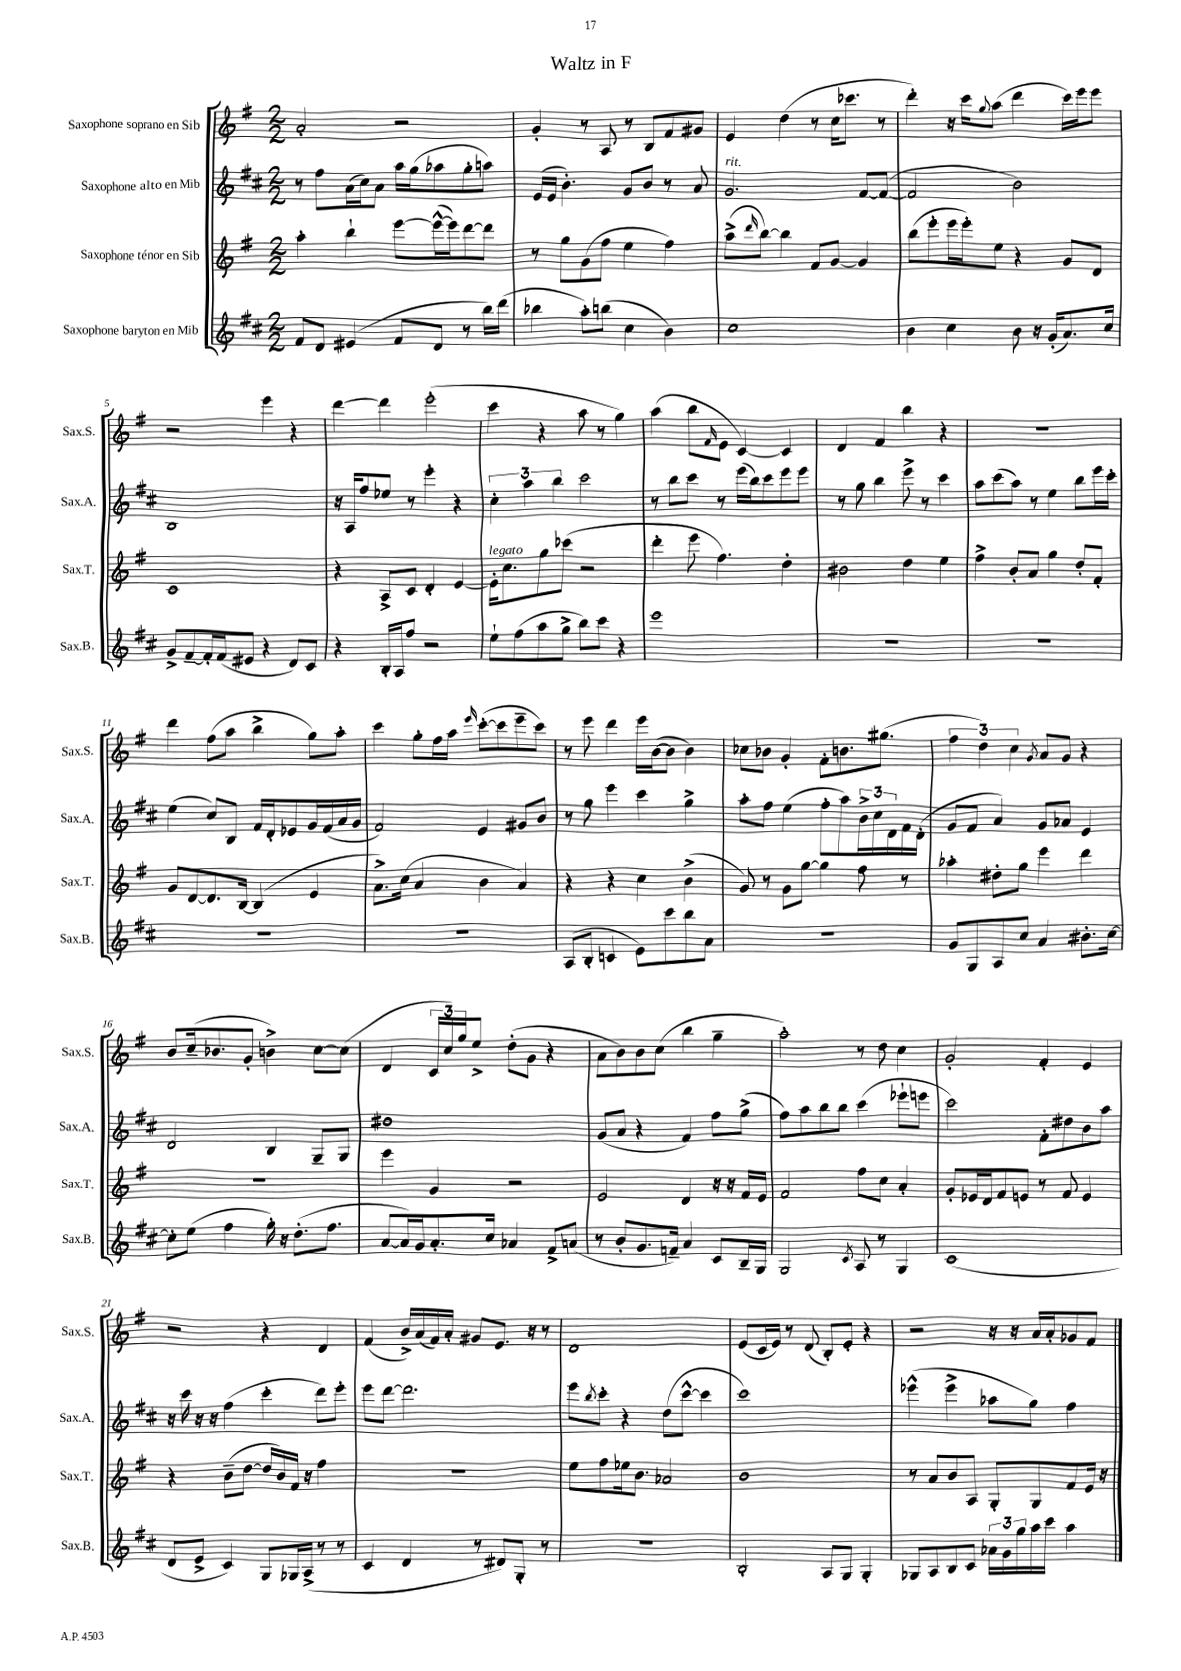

**kern	**kern	**kern	**kern
*staff4	*staff3	*staff2	*staff1
*clefG2	*clefG2	*clefG2	*clefG2
*k[f#c#]	*k[f#]	*k[f#c#]	*k[f#]
*M2/2	*M2/2	*M2/2	*M2/2
8f#	4aa'	8r	2a'
8d	.	8ff#	.
(4e#	4bb`	(16a	.
.	.	16cc#)	.
.	.	8a	.
8f#	[8eee	16aa	2r
.	.	(16gg	.
8d	(16eee^^_	8aa-	.
.	16eee])	.	.
8r	[8ddd	8gg'	.
16bb)	8ddd]	8aa)	.
(16ddd	.	.	.
=	=	=	=
4bb-	8r	(16e	4g'
.	.	16e	.
.	8gg	4.b')	.
8aa')	(8g	.	8r
(8bb	8ff#	.	8A
4cc#	4ee	8g	8r
.	.	8b	8B
4b)	4ff#)	8r	8f#
.	.	8a	8g#
=	=	=	=
1cc#	(8aa^	2.g	4e
.	16qqddd	.	.
.	[8bb)	.	.
.	4bb]	.	(4dd
.	8f#	.	8r
.	[8g	.	16cc
.	.	.	8.ccc-
.	4g]	[8f#	.
.	.	(8f#_	8r
=	=	=	=
4b	(8bb	2f#]	4ddd')
.	8eee'	.	.
4cc#	16eee	.	16r
.	16eee')	.	16ccc
.	.	.	8qqgg
.	8ee	.	(8aa
8b	4r	2b)	4ddd
16r	.	.	.
(16g'	.	.	.
8.a)	8g	.	16ccc)
.	.	.	16eee
.	8d	.	8eee
16cc#	.	.	.
=	=	=	=
8g^	1c	1B	2r
[8f#~	.	.	.
16f#']	.	.	.
(16f#	.	.	.
8e#	.	.	.
4r	.	.	4eee
8d)	.	.	4r
8c#	.	.	.
=	=	=	=
4r	4r	16r	[4ddd
.	.	16A	.
.	.	8ff#	.
16B'	8A^	8ee-	4ddd]
16A	.	.	.
8ff#	8c	8r	.
2r	4d'	4eee'	(2eee'
.	[4e	4r	.
=	=	=	=
8ee`	16e']	6cc#'	4ccc
.	8.cc	.	.
(8ff#	.	.	.
.	.	6aa	.
8aa	8gg	.	4r
.	.	6bb	.
8gg^	(8ccc-	.	.
8bb)	2r	2ccc#	8aa
8ccc#	.	.	8r
4r	.	.	4gg)
=	=	=	=
1eee	4ddd'	8r	(4aa
.	.	8bb	.
.	8eee	8ccc#	8bb
.	.	.	16qqf#
.	4.ff#)	8r	8e
.	.	(16eee	[4c)
.	.	16bb)	.
.	.	8ccc#	.
.	4dd'	8eee	4c]
.	.	8eee	.
=	=	=	=
1r	2b#	8r	4d
.	.	8gg	.
.	.	4bb	4f#
.	4dd	8eee^	4bb
.	.	8r	.
.	4ee	4ccc#	4r
=	=	=	=
1r	4ff#^	8aa	1r
.	.	(8ccc#	.
.	8b'	8aa)	.
.	8a	8r	.
.	4gg	4ee	.
.	8dd'	8bb	.
.	8f#'	16eee	.
.	.	16ccc#'	.
=	=	=	=
1r	8g	(4ee	4ddd
.	[8d	.	.
.	8.d]	8cc#)	(8ff#
.	.	8B	8aa
.	[16B	.	.
.	(4B]	16f#	4bb^
.	.	16d'	.
.	.	8e-	.
.	4e	16g	8gg)
.	.	(16f#	.
.	.	16a	8aa'
.	.	16g	.
=	=	=	=
1r	8.a^)	2f#)	4ccc
.	(16cc	.	.
.	4a	.	8gg'
.	.	.	16ff#
.	.	.	16aa
.	.	.	16qqeee
.	4b	4e	([8ccc'
.	.	.	8ccc]
.	4a)	8g#	8eee~
.	.	8b	8ccc)
=	=	=	=
(8A	4r	8r	8r
8B'	.	8gg	8eee
4c	4r	4eee	4ddd
8e)	4cc	4ccc#	16eee
.	.	.	([16b
8ccc#	.	.	8b]
8bb	(4b^	4gg^	4b)
8a	.	.	.
=	=	=	=
1r	8g)	8aa'	8cc-
.	8r	8ff#	8b-
.	8g	(4ee	4g'
.	[8gg	.	.
.	4gg]	8ff#'	8f#'
.	.	8aa)	8.b
.	8ff#	24b^	.
.	.	24cc#	.
.	.	.	(8.gg#
.	.	24d	.
.	8r	16f#	.
.	.	(16d'	.
=	=	=	=
8g	4aa-'	8g	6ff#
8G	.	8f#	.
.	.	.	6dd)
8A	8dd#'	4a)	.
.	.	.	6cc
8cc#	8gg	.	.
.	.	.	8qg
4a	4eee	8g	8a
.	.	8a-	8g
8.b#'	4ddd	4e	4r
[16cc#	.	.	.
=	=	=	=
8cc#']	1r	2d	8b
(8ee	.	.	(16cc~
.	.	.	8.b-
4ff#	.	.	.
.	.	.	8g'
16gg')	.	4B	4b^)
16r	.	.	.
(8.dd'	.	.	.
.	.	8G~	[8cc
8.ff#	.	.	.
.	.	8G	(8cc]
=	=	=	=
[8a	4eee	1dd#	4d
16a])	.	.	.
16g	.	.	.
8.a'	4g	.	24c
.	.	.	24cc)
.	.	.	24gg
.	.	.	8ee^
16cc#	.	.	.
4a-	2r	.	(8dd'
.	.	.	8g
8f#^	.	.	4r
(8a	.	.	.
=	=	=	=
8r	2e	(8g	8a
8b'	.	8a	8b)
8.g	.	4r	8b
.	.	.	(8cc
16f~)	.	.	.
4a	4d	4f#)	4bb
8c#	16r	8ff#	4gg~
.	16r	.	.
16B~	16f#	(8gg^	.
16G	16e	.	.
=	=	=	=
2G	2f#	8ff#)	2aa')
.	.	8aa	.
.	.	8bb	.
.	.	8bb	.
8qc#	.	.	.
8A	8ff#	(4ccc#	8r
8r	8cc	.	8dd
4G	4a'	8eee-`	4cc
.	.	8eee	.
=	=	=	=
(1c#	8g'	2ccc#)	2g'
.	16e-	.	.
.	16d	.	.
.	8f#	.	.
.	8e	.	.
.	8r	8f#'	4f#'
.	8f#	8dd#	.
.	4e	8b	4e
.	.	8aa	.
=	=	=	=
8d	4r	16r	2r
.	.	16ccc#	.
8e^	.	16r	.
.	.	16r	.
4c#)	(8b~	(4ff#	.
.	[8dd	.	.
8G	16dd]	4ccc#'	4r
.	16b)	.	.
16G-	16f#	.	.
(16A^	16r	.	.
8r	4ff#	8ddd)	4d
8r	.	8eee'	.
=	=	=	=
4c#	1r	8eee	(4f#
.	.	[8ddd	.
4d	.	2.ddd]	16b^)
.	.	.	(16a
.	.	.	16f#)
.	.	.	16a'
8r	.	.	8g#
8d#)	.	.	8.e
8G'	.	.	.
.	.	.	16r
8r	.	.	8r
=	=	=	=
1r	8ee	8eee	1d
.	.	8qbb	.
.	8ff#	8ccc#'	.
.	16ee-	4r	.
.	8.b	.	.
.	2a-	(8dd	.
.	.	[8ccc#^^	.
.	.	4ccc#]	.
=	=	=	=
2B'	1b	1ccc#)	(8e
.	.	.	16c
.	.	.	16e)
.	.	.	8r
.	.	.	(8d
8A	.	.	8B')
8G	.	.	8e'
4G'	.	.	4r
=	=	=	=
8G-	8r	(4eee-^^	2r
8A	8a	.	.
8B	8b	4eee-^	.
8c#	8A	.	.
24a-	8G'	8aa-	16r
24g	.	.	.
.	.	.	16r
24gg	.	.	.
16aa	8G	8gg)	16a
16ccc#	.	.	16a'
4aa	8f#	4ff#	8g-
.	16e	.	8f#
.	16r	.	.
==	==	==	==
*-	*-	*-	*-
